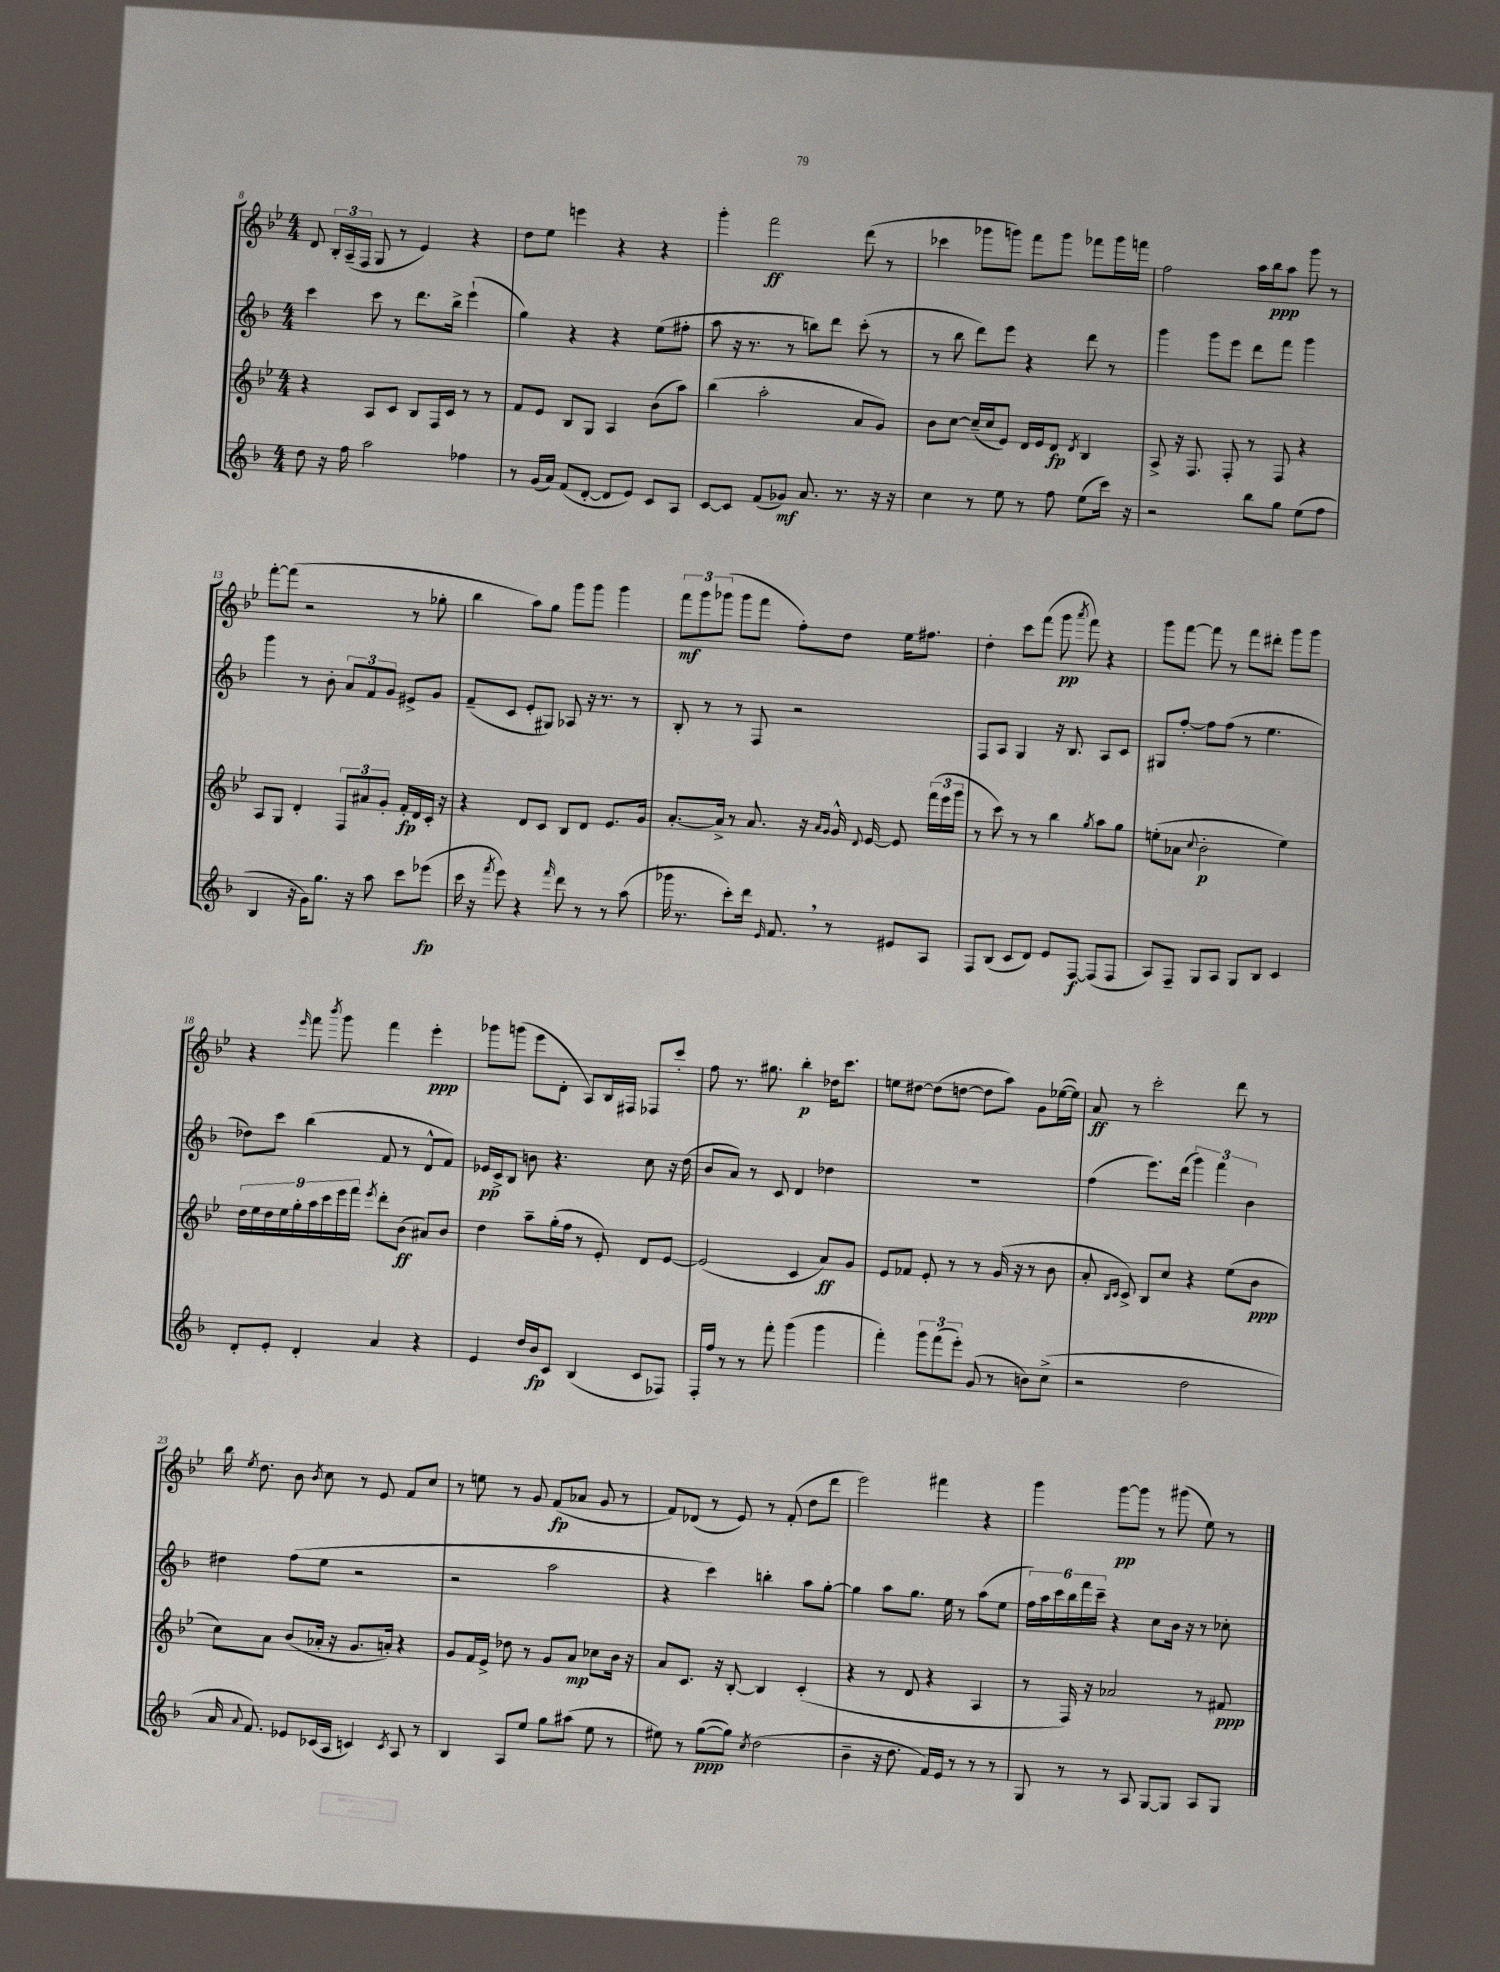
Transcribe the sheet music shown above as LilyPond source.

<<
\new StaffGroup <<
\new Staff = "s0" {
    \clef treble \key bes \major \numericTimeSignature \time 4/4
    \autoBeamOff d'8 \tuplet 3/2 { bes16[-. a16--( f16] } g8 r8 ees'4) r4 |
    d''8[ ees''8] e'''4 r4 r4 |
    g'''4-. f'''2\ff d'''8( r8 |
    ces'''4 ges'''8[ g'''8]) f'''8[ g'''8] fes'''8[ g'''16 f'''16] |
    f''2 a''16[ bes''16\ppp a''8] g'''8 r8 |
    f'''8[~-. f'''8]( r2 r8 ges''8-. |
    bes''4 a''8[) g''8] g'''8[ g'''8] g'''4 |
    \tuplet 3/2 { f'''8[\mf g'''8 ges'''8]( } ges'''8[ f'''8] f''8[-.) d''8] ees''16[ fis''8.] |
    d''4-. c'''8[ f'''8]( g'''8\pp \acciaccatura { a'''8 } f'''8) r4 |
    g'''8[ f'''8]~ f'''8 r8 f'''8[ dis'''8]-. g'''8[ g'''8] |
    r4 \grace { ees'''16 } f'''8 \acciaccatura { bes'''8 } g'''8 f'''4 ees'''4-.\ppp |
    ges'''8[ g'''8]( ees'''8[ d'8]-. a8[) bes16 fis16] fes8[ c'''8]-. |
    f''8 r8. gis''8. bes''4-.\p des''16[ c'''8.] |
    e''8[ dis''8]~ dis''8[( d''8]~ d''8[ a''8]) g'8[ ees''16~( ees''16]) |
    a'8\ff r8 c'''2-. d'''8 r8 |
    bes''16 \acciaccatura { ees''8 } d''8. bes'8 \acciaccatura { bes'8 } c''8 r8 ees'8 f'8[ c''8] |
    r8 e''8 r8 g'8 f'8[\fp( aes'8] g'8 r8 |
    f'8[) des'8]( r8 ees'8) r8 f'8-.( d''8[ d'''8] |
    ees'''2) fis'''4 r4 |
    g'''4 g'''8[~\pp g'''8] r8 gis'''8( ees''8) r8 \bar "|." |
}
\new Staff = "s1" {
    \clef treble \key f \major \numericTimeSignature \time 4/4
    \autoBeamOff c'''4 c'''8 r8 d'''8.[ bes''16]-> e'''4-!( |
    g''4) r4 r4 e''8[( fis''8]-. |
    a''8 r16 r8. r8 b''8[) d'''8] c'''8-.( r8 |
    r8 bes''8 d'''8[) e'''8] r4 d'''8 r8 |
    g'''4 g'''8[ e'''8] d'''8[ f'''8] g'''4 |
    g'''4 r8 bes'8-. \tuplet 3/2 { a'8[ f'8 g'8] } eis'8[-> g'8] |
    f'8[--( c'8] e'8[-. gis8]) aes8 r16 r8. r8 |
    bes8-. r8 r8 f8 r2 |
    f8[ a8] g4 r16 bes8. a8[ c'8] |
    gis8[ f''8]~-. f''8[ f''8]( r8 e''4. |
    des''8[) c'''8] bes''4( f'8 r8 d'8[-^ f'8]) |
    ees'16[\pp c'16-> bes8] b'8 r4. c''8 r16 d''16( |
    bes'8[ a'8]) r8 c'8 d'4 des''4 |
    R1 |
    f''4( e'''8.[) d'''16]( \tuplet 3/2 { g'''4) f'''4 bes'4 } |
    dis''4 f''8[( e''8] r2 |
    r2 a''2 |
    r4 c'''4) b''4-. a''8[ g''8]~-. |
    g''4 a''8[ g''8.] e''16 r8 a''8[( e''8] |
    \tuplet 6/4 { f''16[) a''16 c'''16 bes''16 f'''16 c'''16]-- } r4 c''8[ bes'16] r16 r8 ces''8-. \bar "|." |
}
\new Staff = "s2" {
    \clef treble \key bes \major \numericTimeSignature \time 4/4
    \autoBeamOff r4 a8[ c'8] bes8[ f16 c'16] r8 r8 |
    f'8[ ees'8] bes8[ g8] a4 bes'8[( a''8]) |
    bes''4( a''2-. a'8[ g'8]) |
    bes'8[ c''8]~ c''16[--( c''16 ees'8]) d'16[ ees'16 d'8]\fp \acciaccatura { d'8 } bes4 |
    a8-> r16 f8. f8-. r8 f8 r4 |
    a8[ g8] d'4-. \tuplet 3/2 { f8[ ais'8 g'8]-. } f'16[-.\fp d'16 c'16]-. r16 |
    r4 d'8[ c'8] bes8[ d'8] ees'8.[ g'16] |
    a'8.[~-. a'16]-> r8 a'8. r16 \grace { a'16[ g'16] } g'16-^ \appoggiatura { d'8 } ees'16~ ees'8 \tuplet 3/2 { f'''16[( ees'''16 g'''16] } |
    r8 c'''8) r8 r8 bes''4 \acciaccatura { g''8 } a''8[ g''8] |
    e''8[-.( aes'8] \appoggiatura { c''8 } bes'2-.\p e''4) |
    \tuplet 9/8 { d''16[ ees''16 d''16 ees''16 g''16-. a''16 c'''16 ees'''16 f'''16] } \acciaccatura { ees'''8 } d'''8[-. bes'8]\ff( ais'8[) bes'8] |
    d''4 a''8[-- g''16-.( f''16] r8 ees'8-.) d'8[ ees'8]~ |
    ees'2( c'4 a'8[\ff) g'8] |
    ees'8[ fes'8] ees'8-. r8 r8 g'16( r16 r8 bes'8 |
    a'8-. \grace { bes16[ c'16] } c'8->) bes8[ c''8] r4 ees''8[( bes'8]\ppp |
    c''8[) a'8] bes'8[( aes'16]-. r16 g'8.[ a'16]-.) r4 |
    g'8[ f'16 ees'16]-> des''8 r8 g'8[ a'8]\mp ces''8[ bes'16] r16 |
    a'8[ c'8.] r16 bes8~-. bes4 c'4-.( |
    r4 r8 d'8 r4 a4 |
    r8 f16) r16 aes'2 r8 fis'8\ppp \bar "|." |
}
\new Staff = "s3" {
    \clef treble \key f \major \numericTimeSignature \time 4/4
    \autoBeamOff d''8 r16 f''16 a''2 fes''4 |
    r8 g'16[( a'16]) f'8[( d'8]~-. d'8[ e'8]) c'8[ a8] |
    c'8[~ c'8] f'8[( ges'8]\mf) a'8. r8. r16 r16 |
    c''4 r8 e''8 r8 f''8 e''8[( c'''16]) r16 |
    r2 bes''8[ g''8] e''8[( f''8] |
    bes4 r16 g'16[) g''8.] r16 a''8 c'''8[ ees'''8]\fp( |
    c'''16 r16 \acciaccatura { f'''8 } e'''8) r4 \grace { f'''16 } d'''8 r8 r8 a''8( |
    ges'''16 r8. c'''8[-.) d'''16] \grace { e'16 } f'8. \breathe r8 eis'8[ a8] |
    f8[ bes8]( c'8[ d'8]) e'8[ f8]~\f f8[( f8] |
    a8[) f8]-- g8[ a8] g8[ bes8] c'4 |
    d'8[-. e'8]-. d'4-. a'4 r4 |
    e'4 d''16[ bes'16\fp c'8] bes4( c'8[ fes8]) |
    f16[-. f''16] r8 r8 f'''8-. g'''4( g'''4 |
    f'''4-.) \tuplet 3/2 { g'''8[ f'''8( e'''8]-.) } g'8( r8 b'8[) c''8]->( |
    r2 d''2 |
    a'16 \appoggiatura { a'8 } f'8.) ees'8[ ces'16( a16] c'4) \acciaccatura { c'8 } a8 r8 |
    bes4 a8[ e''8] g''8[ ais''8]( e''8 r8 |
    eis''8) r8 g''8[~\ppp( g''8]) \acciaccatura { c''8 } d''2( |
    bes'4-- r16 d''8. f'16[) e'16] r8 r8 r8 |
    g8 r8 r8 a8 g8[~ g8] a8[ g8] \bar "|." |
}
>>
>>
\layout { \context { \Score currentBarNumber = #8 } }
